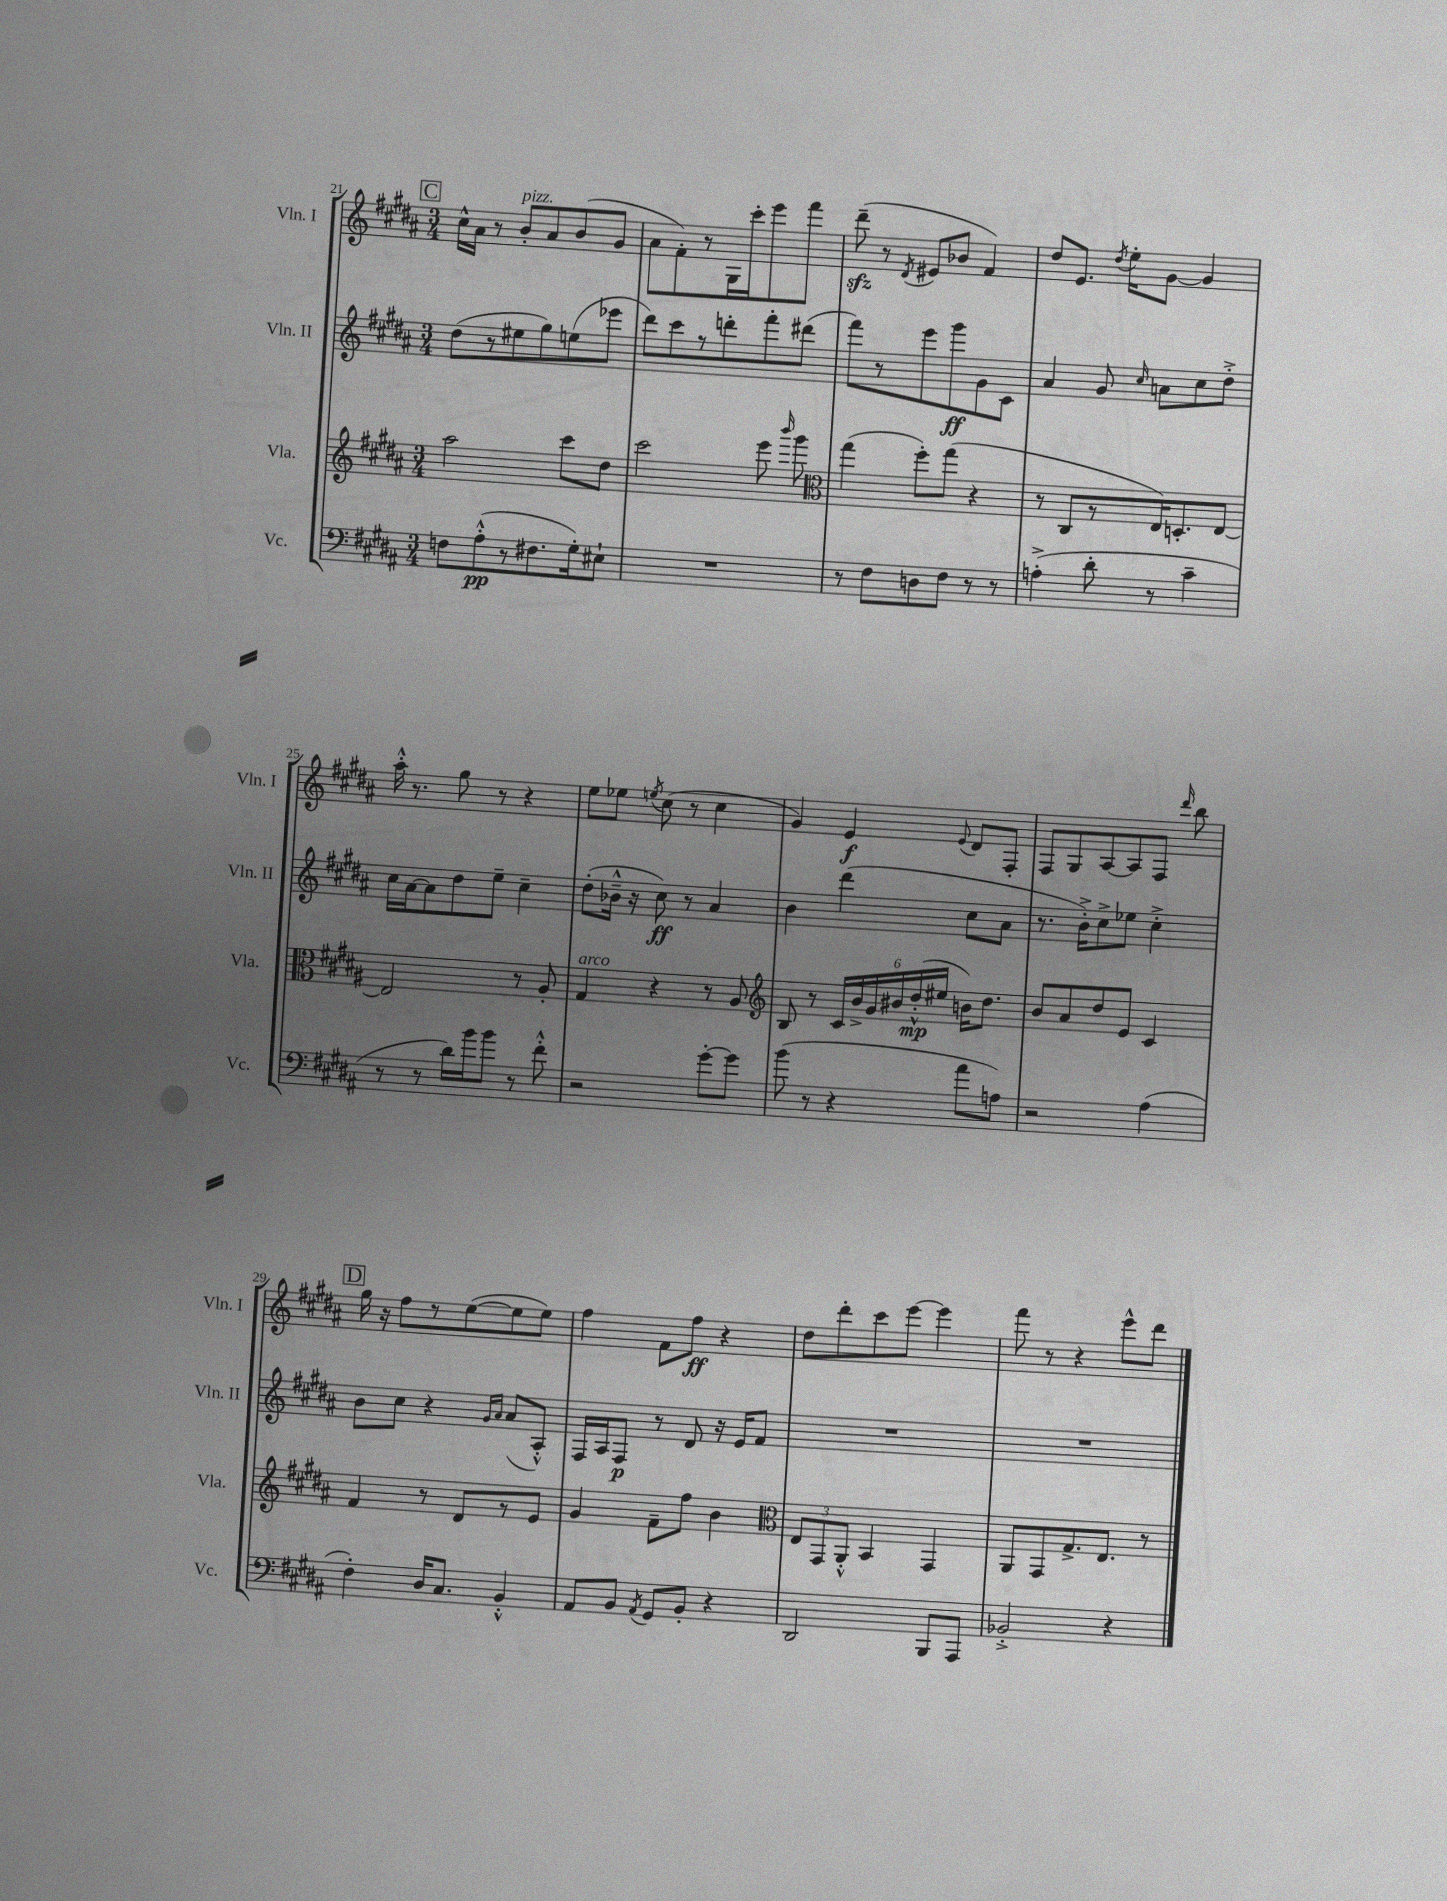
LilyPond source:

<<
\new StaffGroup <<
\new Staff = "s0" \with { instrumentName = "Vln. I" shortInstrumentName = "Vln. I" } {
    \clef treble \key b \major \numericTimeSignature \time 3/4
    \autoBeamOff \mark \markup { \box "C" } cis''16[-^ ais'16] r8 b'8[-.^\markup { \italic "pizz." } ais'8 b'8( gis'8] |
    ais'8[ fis'8-.) r8 gis16 cis'''16-. e'''8 fis'''8] |
    dis'''8--\sfz( r8 \acciaccatura { dis'8 } eis'8[ bes'8] fis'4) |
    dis''8[ e'8.] \acciaccatura { dis''8 } e''16[-. gis'8]~ gis'4 |
    ais''16-.-^ r8. gis''8 r8 r4 |
    e''8[ ees''8] \acciaccatura { e''8 } cis''8( r8 cis''4 |
    gis'4) e'4\f \appoggiatura { e'8 } dis'8[ fis8]-. |
    fis8[ gis8 ais8~ ais8 fis8] \grace { dis'''16 } b''8 |
    \mark \markup { \box "D" } gis''16 r16 fis''8[ r8 e''8~( e''8 e''8]) |
    fis''4 fis'8[ fis''8]\ff r4 |
    dis''8[ dis'''8-. cis'''8 e'''8]~ e'''4 |
    fis'''8 r8 r4 e'''8[-^ dis'''8] \bar "|." |
}
\new Staff = "s1" \with { instrumentName = "Vln. II" shortInstrumentName = "Vln. II" } {
    \clef treble \key b \major \numericTimeSignature \time 3/4
    \autoBeamOff \mark \markup { \box "C" } dis''8[( r8 eis''8 gis''8) e''8( ees'''8] |
    dis'''8[) cis'''8 r8 d'''8-. fis'''8-. dis'''8]( |
    fis'''8[) r8 e'''8 gis'''8\ff gis'8 cis'8] |
    ais'4 gis'8 \grace { cis''16 } a'8[ cis''8 dis''8]-.-> |
    cis''16[ ais'16~ ais'8 dis''8 e''8]-- cis''4-- |
    dis''8[-.( bes'16]---^ r16 cis''8\ff) r8 ais'4 |
    b'4 dis'''4( cis''8[ ais'8] |
    r8. b'16[-.->) cis''8-> ees''8] cis''4-.-> |
    \mark \markup { \box "D" } b'8[ cis''8] r4 \grace { gis'16[ ais'16] } ais'8[( ais8]-.-^) |
    fis16[ ais16 fis8]\p r8 dis'8 r16 e'16[ fis'8] |
    R2. |
    R2. \bar "|." |
}
\new Staff = "s2" \with { instrumentName = "Vla." shortInstrumentName = "Vla." } {
    \clef treble \key b \major \numericTimeSignature \time 3/4
    \autoBeamOff \mark \markup { \box "C" } ais''2 cis'''8[ dis''8] |
    cis'''2 e'''8 \grace { b'''16 } gis'''8 |
    \clef alto gis''4( fis''8[-.) gis''8]( r4 |
    r8 cis8[ r8 e16) d8.-. e8]~ |
    e2 r8 ais8-. |
    gis4^\markup { \italic "arco" } r4 r8 ais8 |
    \clef treble b8 r8 \tuplet 6/4 { cis'16[ b'16-> gis'16 bis'16 dis''16-.-^\mp( eis''16] } b'16[) dis''8.] |
    b'8[ ais'8 dis''8 e'8] cis'4 |
    \mark \markup { \box "D" } fis'4 r8 dis'8[ r8 e'8] |
    gis'4 fis'8[-- fis''8] b'4 |
    \clef alto \tuplet 3/2 { e8[ gis,8 ais,8]-.-^ } b,4 gis,4 |
    ais,8[ gis,8 gis8.-> e8.] r8 \bar "|." |
}
\new Staff = "s3" \with { instrumentName = "Vc." shortInstrumentName = "Vc." } {
    \clef bass \key b \major \numericTimeSignature \time 3/4
    \autoBeamOff \mark \markup { \box "C" } f8[ ais8-.-^\pp( r8 fis8. gis16-.) eis8]-! |
    R2. |
    r8 fis8[ d8 fis8] r8 r8 |
    a4-.->( dis'8-. r8 cis'4-- |
    r8 r8 dis'16[) b'16 b'8] r8 fis'8-.-^ |
    r2 gis'8[~-. gis'8] |
    b'8( r8 r4 ais'8[ a8]) |
    r2 ais4( |
    \mark \markup { \box "D" } fis4-.) dis16[ cis8.] b,4-.-^ |
    ais,8[ b,8] \acciaccatura { ais,8 } gis,8[ b,8]-. r4 |
    dis,2 b,,8[ ais,,8] |
    bes,2-.-> r4 \bar "|." |
}
>>
>>
\layout { \context { \Score currentBarNumber = #21 } }
